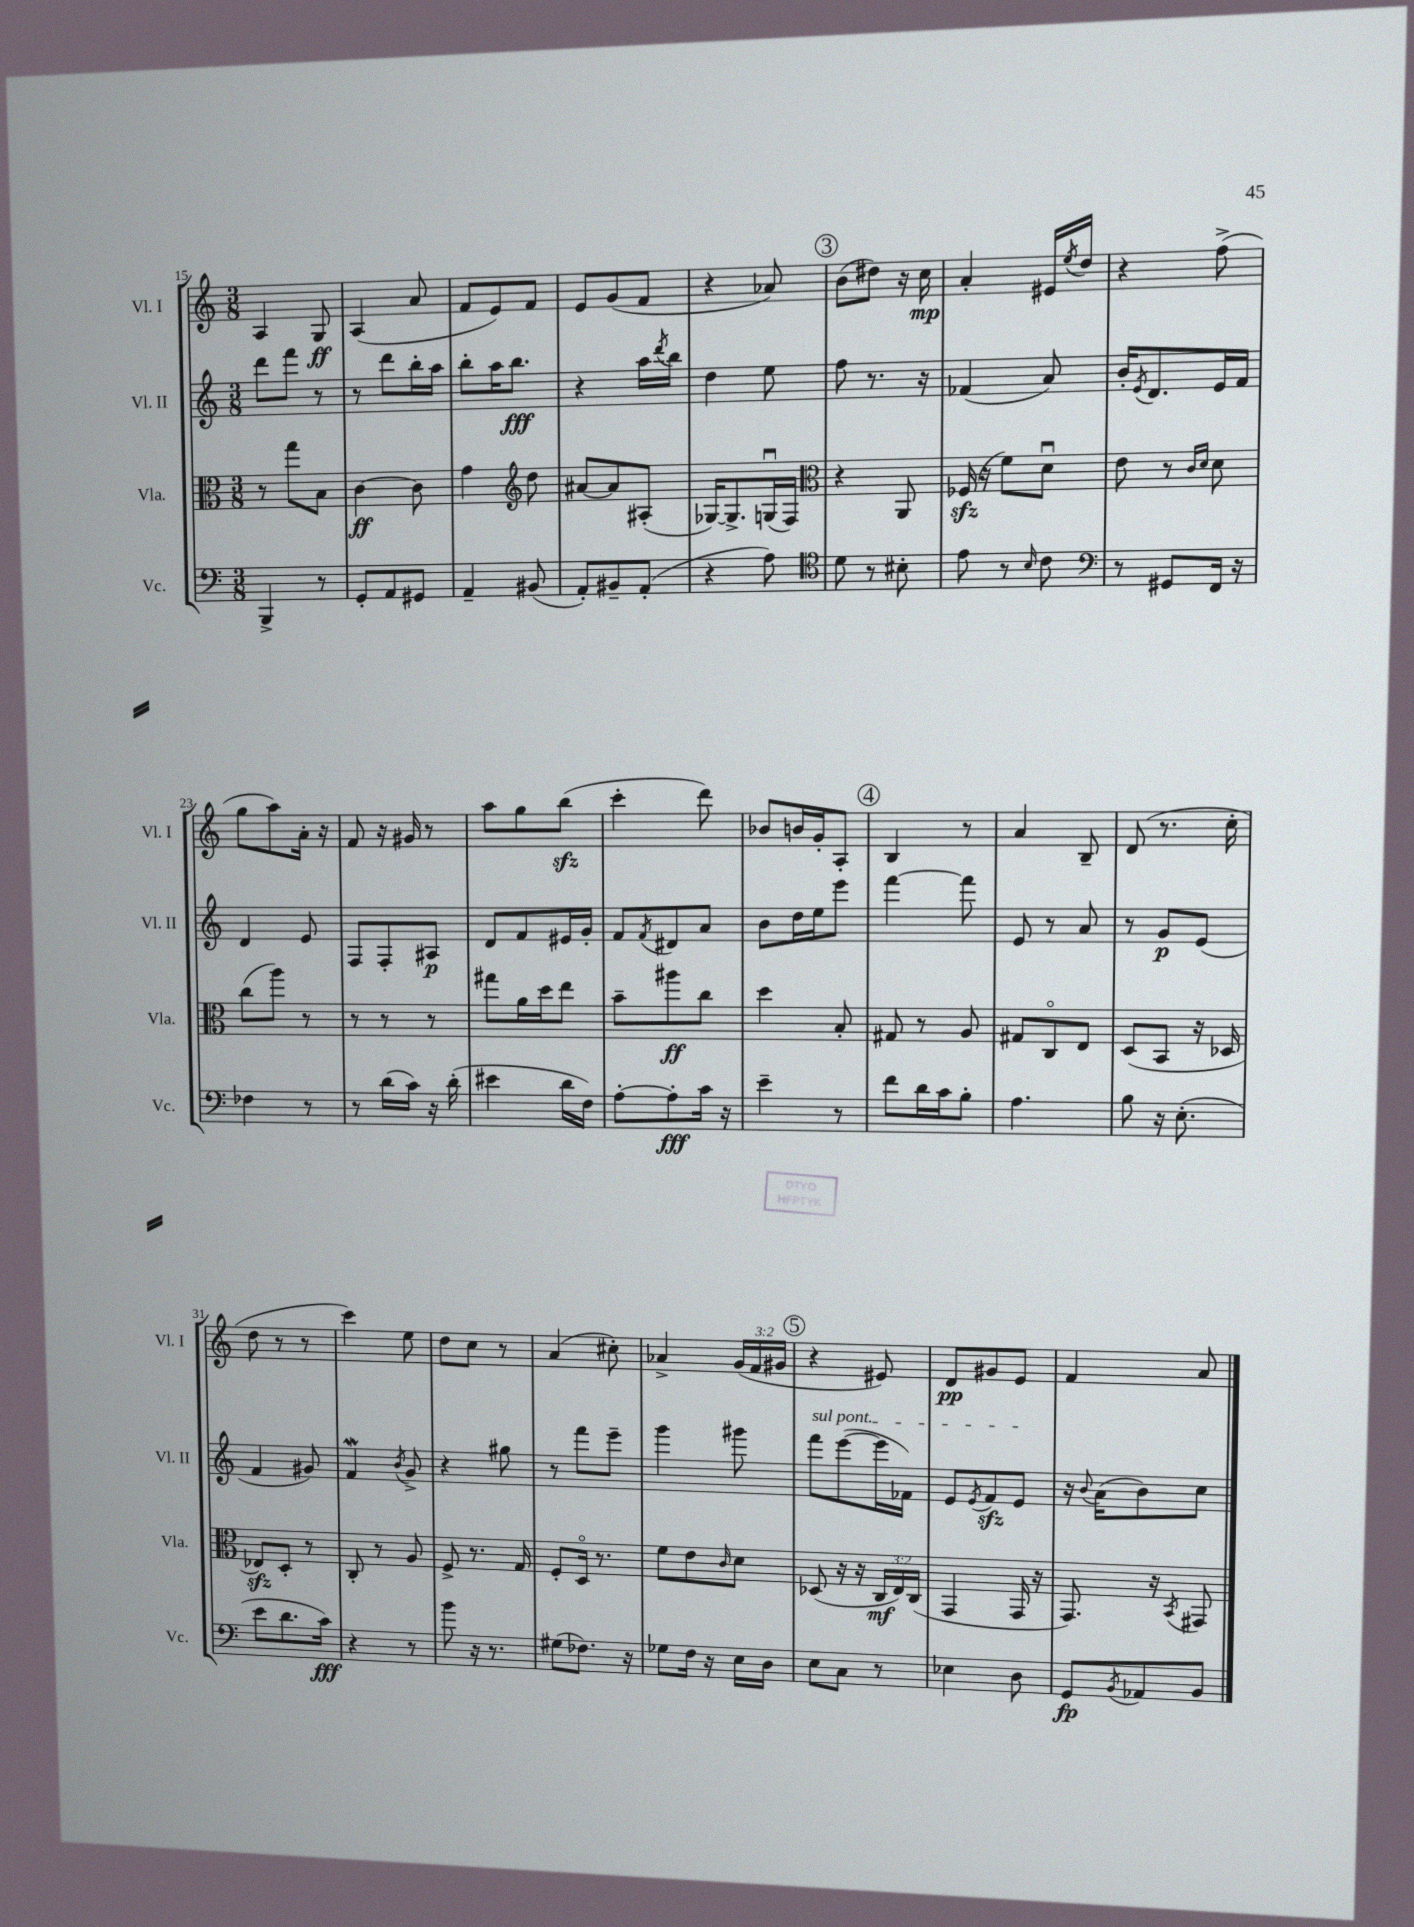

**kern	**dynam	**kern	**dynam	**kern	**dynam	**kern	**dynam
*part4	*part4	*part3	*part3	*part2	*part2	*part1	*part1
*staff4	*staff4	*staff3	*staff3	*staff2	*staff2	*staff1	*staff1
*I"Vc.	*	*I"Vla.	*	*I"Vl. II	*	*I"Vl. I	*
*I'Vc.	*	*I'Vla.	*	*I'Vl. II	*	*I'Vl. I	*
*clefF4	*	*clefC3	*	*clefG2	*	*clefG2	*
*k[]	*	*k[]	*	*k[]	*	*k[]	*
*M3/8	*	*M3/8	*	*M3/8	*	*M3/8	*
=15	=15	=15	=15	=15	=15	=15	=15
4BBB^/	.	8r	.	8ddd\L	.	4A/	.
.	.	8gg\L	.	8fff\J	.	.	.
8r	.	8B\J	.	8r	.	8G/	ff
=16	=16	=16	=16	=16	=16	=16	=16
8GG'/L	.	[4c\	ff	8r	.	(4A/	.
8AA/	.	.	.	8ddd\L	.	.	.
8GG#X/J	.	8c\]	.	16bb'\L	.	8a/	.
.	.	.	.	16aa\JJ	.	.	.
=17	=17	=17	=17	=17	=17	=17	=17
4AA~/	.	4g\	.	8bb'\L	.	8f/L	.
.	.	.	.	16aa\K	.	8e/)	.
.	.	.	.	8.bb\J	fff	.	.
*	*	*clefG2	*	*	*	*	*
(8BB#X/	.	8dd\	.	.	.	8f/J	.
=18	=18	=18	=18	=18	=18	=18	=18
8AA'/L)	.	[8a#X/L	.	4r	.	8e/L	.
8BB#X~/	.	8a#/]	.	.	.	(8g/	.
(8AA'/J	.	(8A#X'/J	.	16aa\LL	.	8f/J	.
.	.	.	.	8qddd/	.	.	.
.	.	.	.	16bb\JJ	.	.	.
=19	=19	=19	=19	=19	=19	=19	=19
4r	.	[16G-X/KL)	.	4dd\	.	4r	.
.	.	8.G-^/]	.	.	.	.	.
8A\)	.	(16Gnu/L	.	8ee\	.	8a-X/)	.
.	.	16F/JJ)	.	.	.	.	.
!!LO:REH:place=s1:t=3
=20	=20	=20	=20	=20	=20	=20	=20
*clefC4	*	*clefC3	*	*	*	*	*
8d\	.	4r	.	8ff\	.	(8b\L	.
8r	.	.	.	8.r	.	8dd#X\J)	.
8B#X'\	.	8AA/	.	.	.	16r	.
.	.	.	.	16r	.	16cc\	mp
=21	=21	=21	=21	=21	=21	=21	=21
8e\	.	(16F-Xzz/	.	(4f-X/	.	4a'/	.
.	.	16r	.	.	.	.	.
8r	.	8f\L)	.	.	.	.	.
16qqB/	.	.	.	.	.	.	.
8c\	.	8du\J	.	8a/)	.	16e#X/LL	.
.	.	.	.	.	.	8qee/	.
.	.	.	.	.	.	16dd/JJ	.
=22	=22	=22	=22	=22	=22	=22	=22
*clefF4	*	*	*	*	*	*	*
8r	.	8e\	.	16b'/KL	.	4r	.
.	.	.	.	8qe/	.	.	.
.	.	.	.	8.d/	.	.	.
8GG#X/L	.	8r	.	.	.	.	.
.	.	16qqc/LL	.	.	.	.	.
.	.	16qqd/JJ	.	.	.	.	.
16FF/Jk	.	8d\	.	16e/L	.	(8ff^\	.
16r	.	.	.	16f/JJ	.	.	.
!!LO:LB:g=z
=23	=23	=23	=23	=23	=23	=23	=23
4F-X\	.	(8cc\L	.	4d/	.	8gg\L	.
.	.	8aa\J)	.	.	.	8aa\)	.
8r	.	8r	.	8e/	.	16a'\Jk	.
.	.	.	.	.	.	16r	.
=24	=24	=24	=24	=24	=24	=24	=24
8r	.	8r	.	8F/L	.	8f/	.
(16d\LL	.	8r	.	8F'/	.	16r	.
16c\JJ)	.	.	.	.	.	16g#X/	.
16r	.	8r	.	8A#X/J	p	8r	.
(16d'\	.	.	.	.	.	.	.
=25	=25	=25	=25	=25	=25	=25	=25
4e#X\	.	8gg#X\L	.	8d/L	.	8aa\L	.
.	.	16a\L	.	8f/	.	8gg\	.
.	.	16dd\J	.	.	.	.	.
16d\LL	.	8ee\J	.	16e#X/L	.	(8bbzz\J	.
16F\JJ)	.	.	.	16g'/JJ	.	.	.
=26	=26	=26	=26	=26	=26	=26	=26
[8A'\L	.	8b~\L	.	8f/L	.	4ccc'\	.
.	.	.	.	8qf/	.	.	.
8A'\]	fff	8aa#X\	ff	8d#X/	.	.	.
16c\Jk	.	8cc\J	.	8a/J	.	8ddd\)	.
16r	.	.	.	.	.	.	.
=27	=27	=27	=27	=27	=27	=27	=27
4e~\	.	4dd\	.	8b\L	.	8b-X/L	.
.	.	.	.	16dd\L	.	16bn/L	.
.	.	.	.	16ee\J	.	16g'/J	.
8r	.	8B'/	.	8eee\J	.	8A'/J	.
!!LO:REH:place=s1:t=4
=28	=28	=28	=28	=28	=28	=28	=28
8f\L	.	8G#X/	.	[4fff\	.	4B/	.
16d\L	.	8r	.	.	.	.	.
16c\J	.	.	.	.	.	.	.
8B'\J	.	8A/	.	8fff\]	.	8r	.
=29	=29	=29	=29	=29	=29	=29	=29
4.A\	.	8G#X/L	.	8e/	.	4a/	.
.	.	8C/	.	8r	.	.	.
.	.	8E/J	.	8a/	.	8B~/	.
=30	=30	=30	=30	=30	=30	=30	=30
8B\	.	(8D/L	.	8r	.	(8d/	.
16r	.	8BB/J	.	8g/L	p	8.r	.
(8.E'\	.	.	.	.	.	.	.
.	.	16r	.	(8e/J	.	.	.
.	.	16D-X/	.	.	.	16cc'\	.
!!LO:LB:g=z
=31	=31	=31	=31	=31	=31	=31	=31
8e\L	.	8E-Xzz/L)	.	4f/	.	8dd\	.
8.d\	.	8D'/J	.	.	.	8r	.
.	.	8r	.	8g#X/)	.	8r	.
16c\Jk)	fff	.	.	.	.	.	.
=32	=32	=32	=32	=32	=32	=32	=32
4r	.	8C'/	.	4fw/	.	4ccc\)	.
.	.	8r	.	.	.	.	.
.	.	.	.	8qb/	.	.	.
8r	.	8A/	.	8g^/	.	8ee\	.
=33	=33	=33	=33	=33	=33	=33	=33
8b\	.	8F^/	.	4r	.	8dd\L	.
16r	.	8.r	.	.	.	8cc\J	.
8.r	.	.	.	.	.	.	.
.	.	.	.	8gg#X\	.	8r	.
.	.	16G/	.	.	.	.	.
=34	=34	=34	=34	=34	=34	=34	=34
(8G#X\L	.	8F'/L	.	8r	.	(4a/	.
8.F-X\J)	.	16D/Jk	.	8fff\L	.	.	.
.	.	8.r	.	.	.	.	.
.	.	.	.	8eee~\J	.	8cc#X'\)	.
16r	.	.	.	.	.	.	.
=35	=35	=35	=35	=35	=35	=35	=35
8G-X\L	.	8f\L	.	4ggg\	.	4a-X^/	.
16F\Jk	.	8e\	.	.	.	.	.
16r	.	.	.	.	.	.	.
.	.	16qqc/	.	.	.	.	.
16E\LL	.	8d\J	.	8ggg#X\	.	(24g/LL	.
.	.	.	.	.	.	24f/	.
16D\JJ	.	.	.	.	.	.	.
.	.	.	.	.	.	24g#X/JJ	.
!!LO:REH:place=s1:t=5
=36	=36	=36	=36	=36	=36	=36	=36
!	!	!	!	!LO:TX:a:i:t=sul pont.	!	!	!
8E\L	.	(8D-X/	.	8fff\L	.	4r	.
8C\J	.	16r	.	([8eee\	.	.	.
.	.	16r	.	.	.	.	.
8r	.	24C/LL	mf	16eee\L]	.	8e#X/)	.
.	.	24E/)	.	.	.	.	.
.	.	.	.	16f-X\JJ)	.	.	.
.	.	(24C/JJ	.	.	.	.	.
=37	=37	=37	=37	=37	=37	=37	=37
4E-X\	.	4GG/	.	8e/L	.	8d/L	pp
.	.	.	.	8qe/	.	.	.
.	.	.	.	8fzz/	.	8g#X/	.
8D\	.	16GG/	.	8e/J	.	8e/J	.
.	.	16r	.	.	.	.	.
=38	=38	=38	=38	=38	=38	=38	=38
8GG/L	fp	8.GG/)	.	16r	.	4f/	.
.	.	.	.	8qqb/	.	.	.
.	.	.	.	(16a\KL	.	.	.
8qBB/	.	.	.	.	.	.	.
8AA-X/	.	.	.	8b\)	.	.	.
.	.	16r	.	.	.	.	.
.	.	8qBB/	.	.	.	.	.
8BB/J	.	8GG#X/	.	8cc\J	.	8a/	.
==	==	==	==	==	==	==	==
*-	*-	*-	*-	*-	*-	*-	*-
